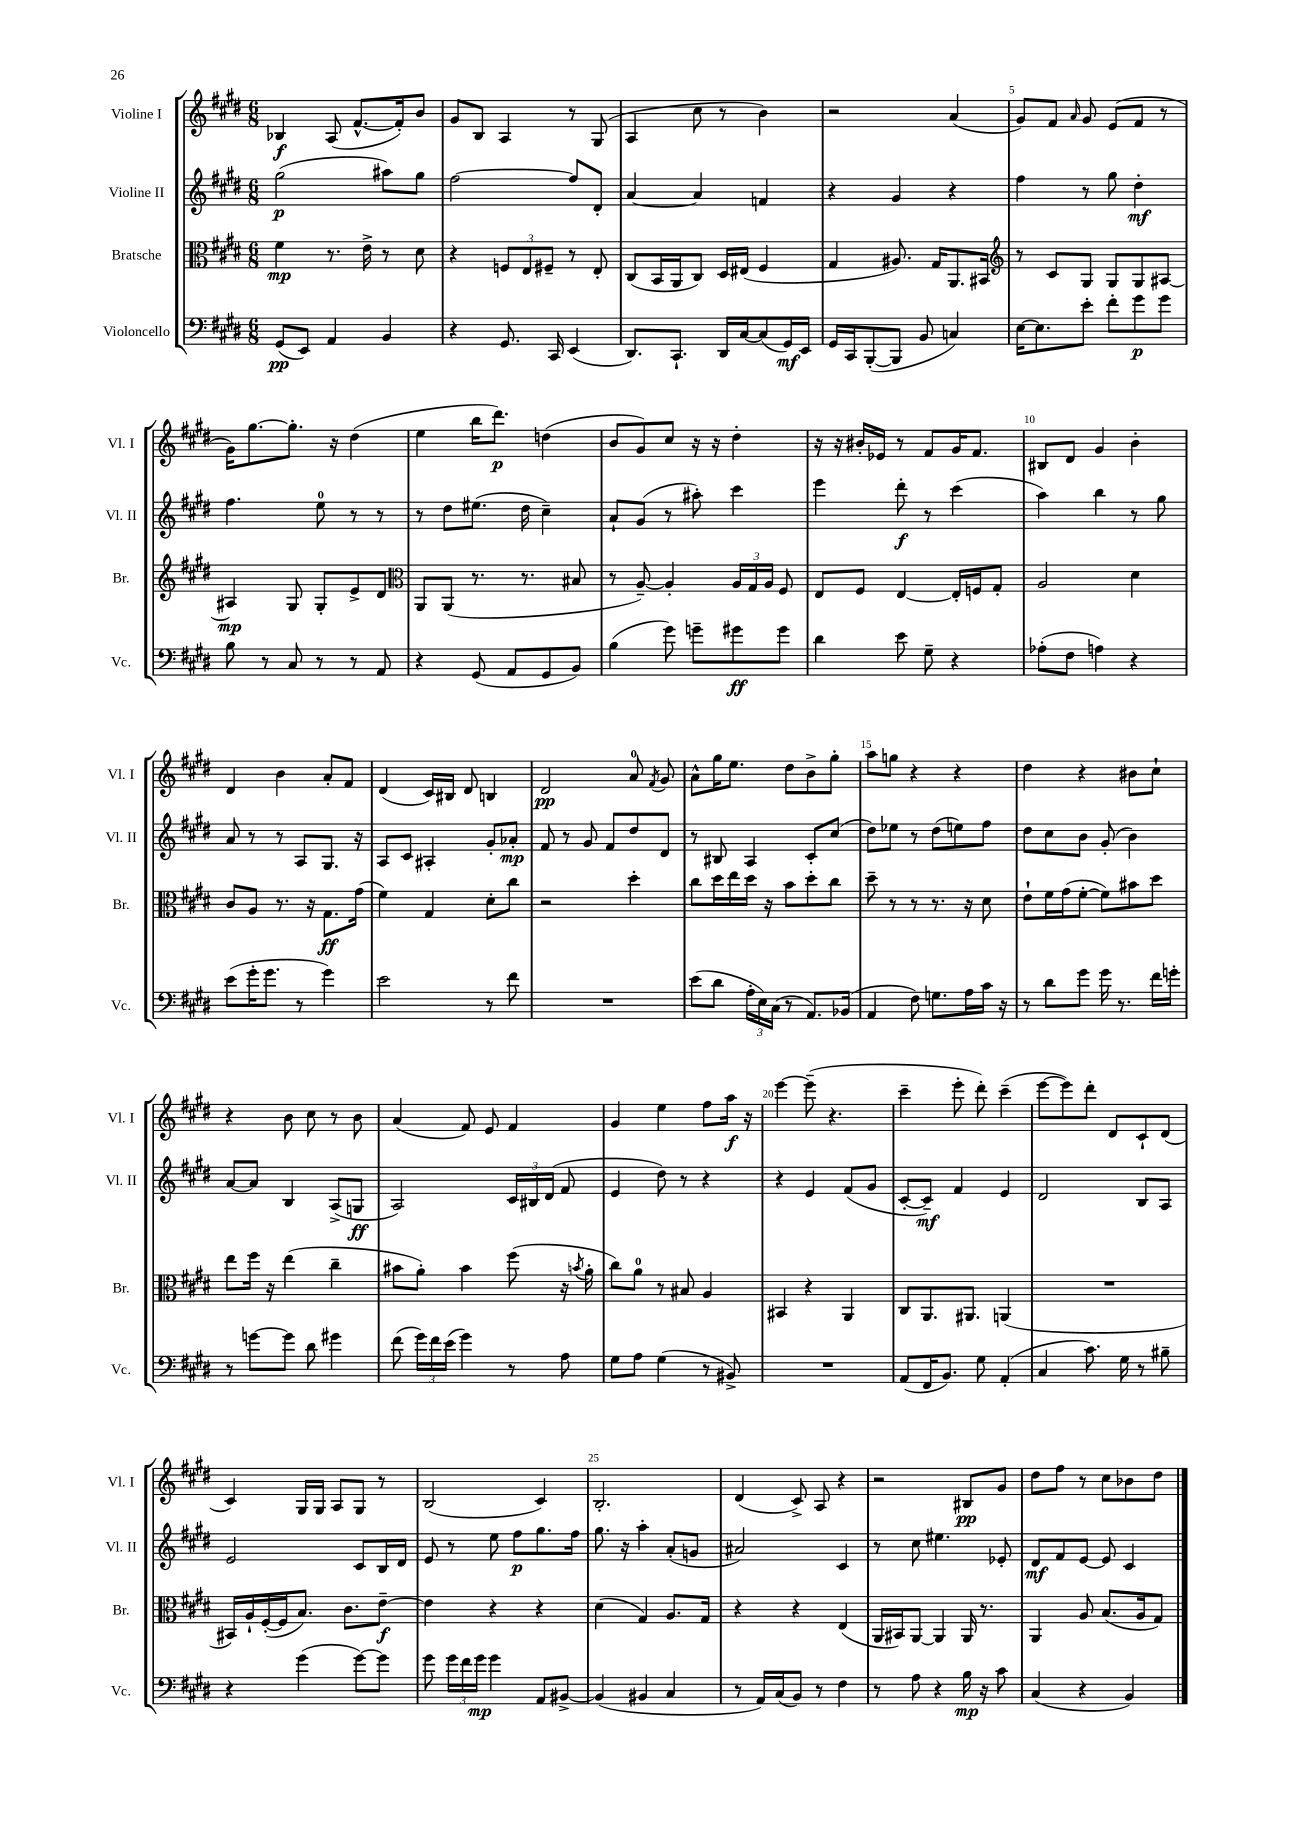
<<
\new StaffGroup <<
\new Staff = "s0" \with { instrumentName = "Violine I" shortInstrumentName = "Vl. I" } {
    \clef treble \key e \major \numericTimeSignature \time 6/8
    \autoBeamOff bes4\f a8( fis'8.[~-^ fis'16-.) b'8] |
    gis'8[ b8] a4 r8 gis8( |
    a4 cis''8 r8 b'4) |
    r2 a'4( |
    gis'8[) fis'8] \grace { a'16 } gis'8 e'8[( fis'8] r8 |
    gis'16[) gis''8.~ gis''8.]-. r16 dis''4( |
    e''4 b''16[ dis'''8.]\p) d''4( |
    b'8[ gis'8) cis''8] r16 r16 dis''4-. |
    r16 r16 bis'16[-. ees'16] r8 fis'8[ gis'16 fis'8.] |
    bis8[ dis'8] gis'4 b'4-. |
    dis'4 b'4 a'8[-. fis'8] |
    dis'4( cis'16[) bis16] dis'8 b4 |
    dis'2\pp a'8-0 \acciaccatura { fis'8 } gis'8 |
    a'8[-^ gis''16 e''8.] dis''8[ b'8-> gis''8]-. |
    a''8[ g''8] r4 r4 |
    dis''4 r4 bis'8[ cis''8]-! |
    r4 b'8 cis''8 r8 b'8 |
    a'4( fis'8) e'8 fis'4 |
    gis'4 e''4 fis''8[ a''16]\f r16 |
    e'''4~ e'''8--( r4. |
    cis'''4-- e'''8-. dis'''8-.) cis'''4--( |
    e'''8[~ e'''8) dis'''8]-. dis'8[ cis'8-! dis'8]( |
    cis'4) gis16[ gis16] a8[ gis8] r8 |
    b2( cis'4) |
    b2.-. |
    dis'4( cis'8->) a8 r4 |
    r2 bis8[\pp gis'8] |
    dis''8[ fis''8] r8 cis''8[ bes'8 dis''8] \bar "|." |
}
\new Staff = "s1" \with { instrumentName = "Violine II" shortInstrumentName = "Vl. II" } {
    \clef treble \key e \major \numericTimeSignature \time 6/8
    \autoBeamOff gis''2\p( ais''8[) gis''8] |
    fis''2~ fis''8[ dis'8]-. |
    a'4~ a'4 f'4 |
    r4 gis'4 r4 |
    fis''4 r8 gis''8 dis''4-.\mf |
    fis''4. e''8-0 r8 r8 |
    r8 dis''8[ eis''8.]( dis''16 cis''4--) |
    a'8[-! gis'8]( r8 ais''8-.) cis'''4 |
    e'''4 dis'''8-.\f r8 cis'''4( |
    a''4) b''4 r8 gis''8 |
    a'8 r8 r8 a8[ gis8.] r16 |
    a8[ cis'8] ais4-. gis'8[-. aes'8]-.\mp |
    fis'8 r8 gis'8 fis'8[ dis''8 dis'8] |
    r8 bis8 a4 cis'8[-. cis''8]( |
    dis''8[) ees''8] r8 dis''8[( e''8) fis''8] |
    dis''8[ cis''8 b'8] gis'8-.( b'4) |
    a'8[~ a'8] b4 a8[->( g8]\ff |
    a2) \tuplet 3/2 { cis'16[ bis16 dis'16]( } fis'8 |
    e'4 dis''8) r8 r4 |
    r4 e'4 fis'8[( gis'8] |
    cis'8[~-. cis'8]--\mf) fis'4 e'4 |
    dis'2 b8[ a8] |
    e'2 cis'8[ b16 dis'16] |
    e'8 r8 e''8 fis''8[\p gis''8. fis''16] |
    gis''8. r16 a''4-. a'8[-.( g'8] |
    ais'2) cis'4 |
    r8 cis''8 eis''4. ees'8-. |
    dis'8[\mf fis'8 e'8]~ e'8 cis'4 \bar "|." |
}
\new Staff = "s2" \with { instrumentName = "Bratsche" shortInstrumentName = "Br." } {
    \clef alto \key e \major \numericTimeSignature \time 6/8
    \autoBeamOff fis'4\mp r8. e'16-> r8 dis'8 |
    r4 \tuplet 3/2 { f8[ e8 fis8]-- } r8 e8-. |
    cis8[( b,16 a,16 cis8]) dis16[ eis16]( fis4 |
    gis4 ais8.) gis16[ a,8. bis,16] |
    \clef treble r8 cis'8[ gis8] gis8[ gis8 ais8]~ |
    ais4\mp gis8 gis8[-. e'8-> dis'8] |
    \clef alto a,8[ a,8]( r8. r8. bis8 |
    r8 a8~--) a4-. \tuplet 3/2 { a16[ gis16 a16] } fis8 |
    e8[ fis8] e4~ e16[-. f16 gis8]-. |
    a2 dis'4 |
    cis'8[ a8] r8. r16 gis8.[\ff gis'16]( |
    fis'4) gis4 dis'8[-. cis''8] |
    r2 dis''4-. |
    cis''8[ dis''16 e''16 dis''16] r16 b'8[ dis''8-. cis''8] |
    dis''8-- r8 r8 r8. r16 dis'8 |
    e'8[-! fis'16 gis'16( fis'8]~-. fis'8[) bis'8 dis''8] |
    e''8[ fis''16] r16 e''4( cis''4-- |
    bis'8[ a'8]-.) bis'4 fis''8( r16 \acciaccatura { b'8 } a'16-. |
    cis''8[) a'8]-0 r8 bis8 a4 |
    bis,4 r4 a,4 |
    cis8[ a,8. ais,8.] a,4( |
    R2. |
    bis,16[) a16-! fis16~-.( fis16 b8.]) cis'8.[ e'8]~--\f |
    e'4 r4 r4 |
    dis'4( gis4) a8.[ gis16] |
    r4 r4 e4( |
    a,16[ bis,16) a,8]~ a,4 a,16 r8. |
    a,4 a8 b8.[( a16 gis8]) \bar "|." |
}
\new Staff = "s3" \with { instrumentName = "Violoncello" shortInstrumentName = "Vc." } {
    \clef bass \key e \major \numericTimeSignature \time 6/8
    \autoBeamOff gis,8[\pp( e,8]) a,4 b,4 |
    r4 gis,8. cis,16 e,4( |
    dis,8.[) cis,8.]-! dis,16[ cis16~ cis8( gis,16\mf) e,16] |
    gis,16[ cis,16 b,,8~-.( b,,8] b,8 c4) |
    e16[~ e8. e'8]-. fis'8[-. gis'8\p gis'8] |
    b8 r8 cis8 r8 r8 a,8 |
    r4 gis,8( a,8[ gis,8 b,8]) |
    b4( gis'8) g'8[-- gis'8\ff gis'8] |
    dis'4 e'8 gis8-- r4 |
    aes8[-.( fis8] a4) r4 |
    e'8[( gis'16-. gis'8.] r8 gis'4) |
    e'2 r8 fis'8 |
    R2. |
    e'8[( dis'8] \tuplet 3/2 { a16[-. e16) cis16]( } r8 a,8.[) bes,16]( |
    a,4 fis8) g8.[ a16 cis'16] r16 |
    r8 dis'8[ gis'8] gis'16 r8. fis'16[ g'16]-. |
    r8 g'8[~ g'8] dis'8 gis'4 |
    fis'8( \tuplet 3/2 { gis'16[) fis'16 e'16]( } gis'4) r8 a8 |
    gis8[ a8] gis4( r8 bis,8->) |
    R2. |
    a,8[( fis,16 b,8.]) gis8 a,4-.( |
    cis4 cis'8.) gis16 r8 bis8-- |
    r4 gis'4( gis'8[~) gis'8] |
    gis'8 \tuplet 3/2 { gis'16[ fis'16 gis'16]\mp } gis'4 a,8[ bis,8]~-> |
    bis,4( bis,4 cis4 |
    r8 a,16[) cis16( b,8]) r8 fis4 |
    r8 a8 r4 b16\mp r16 cis'8 |
    cis4( r4 b,4) \bar "|." |
}
>>
>>
\layout { \context { \Score \override BarNumber.break-visibility = ##(#f #t #t) barNumberVisibility = #(every-nth-bar-number-visible 5) } }
